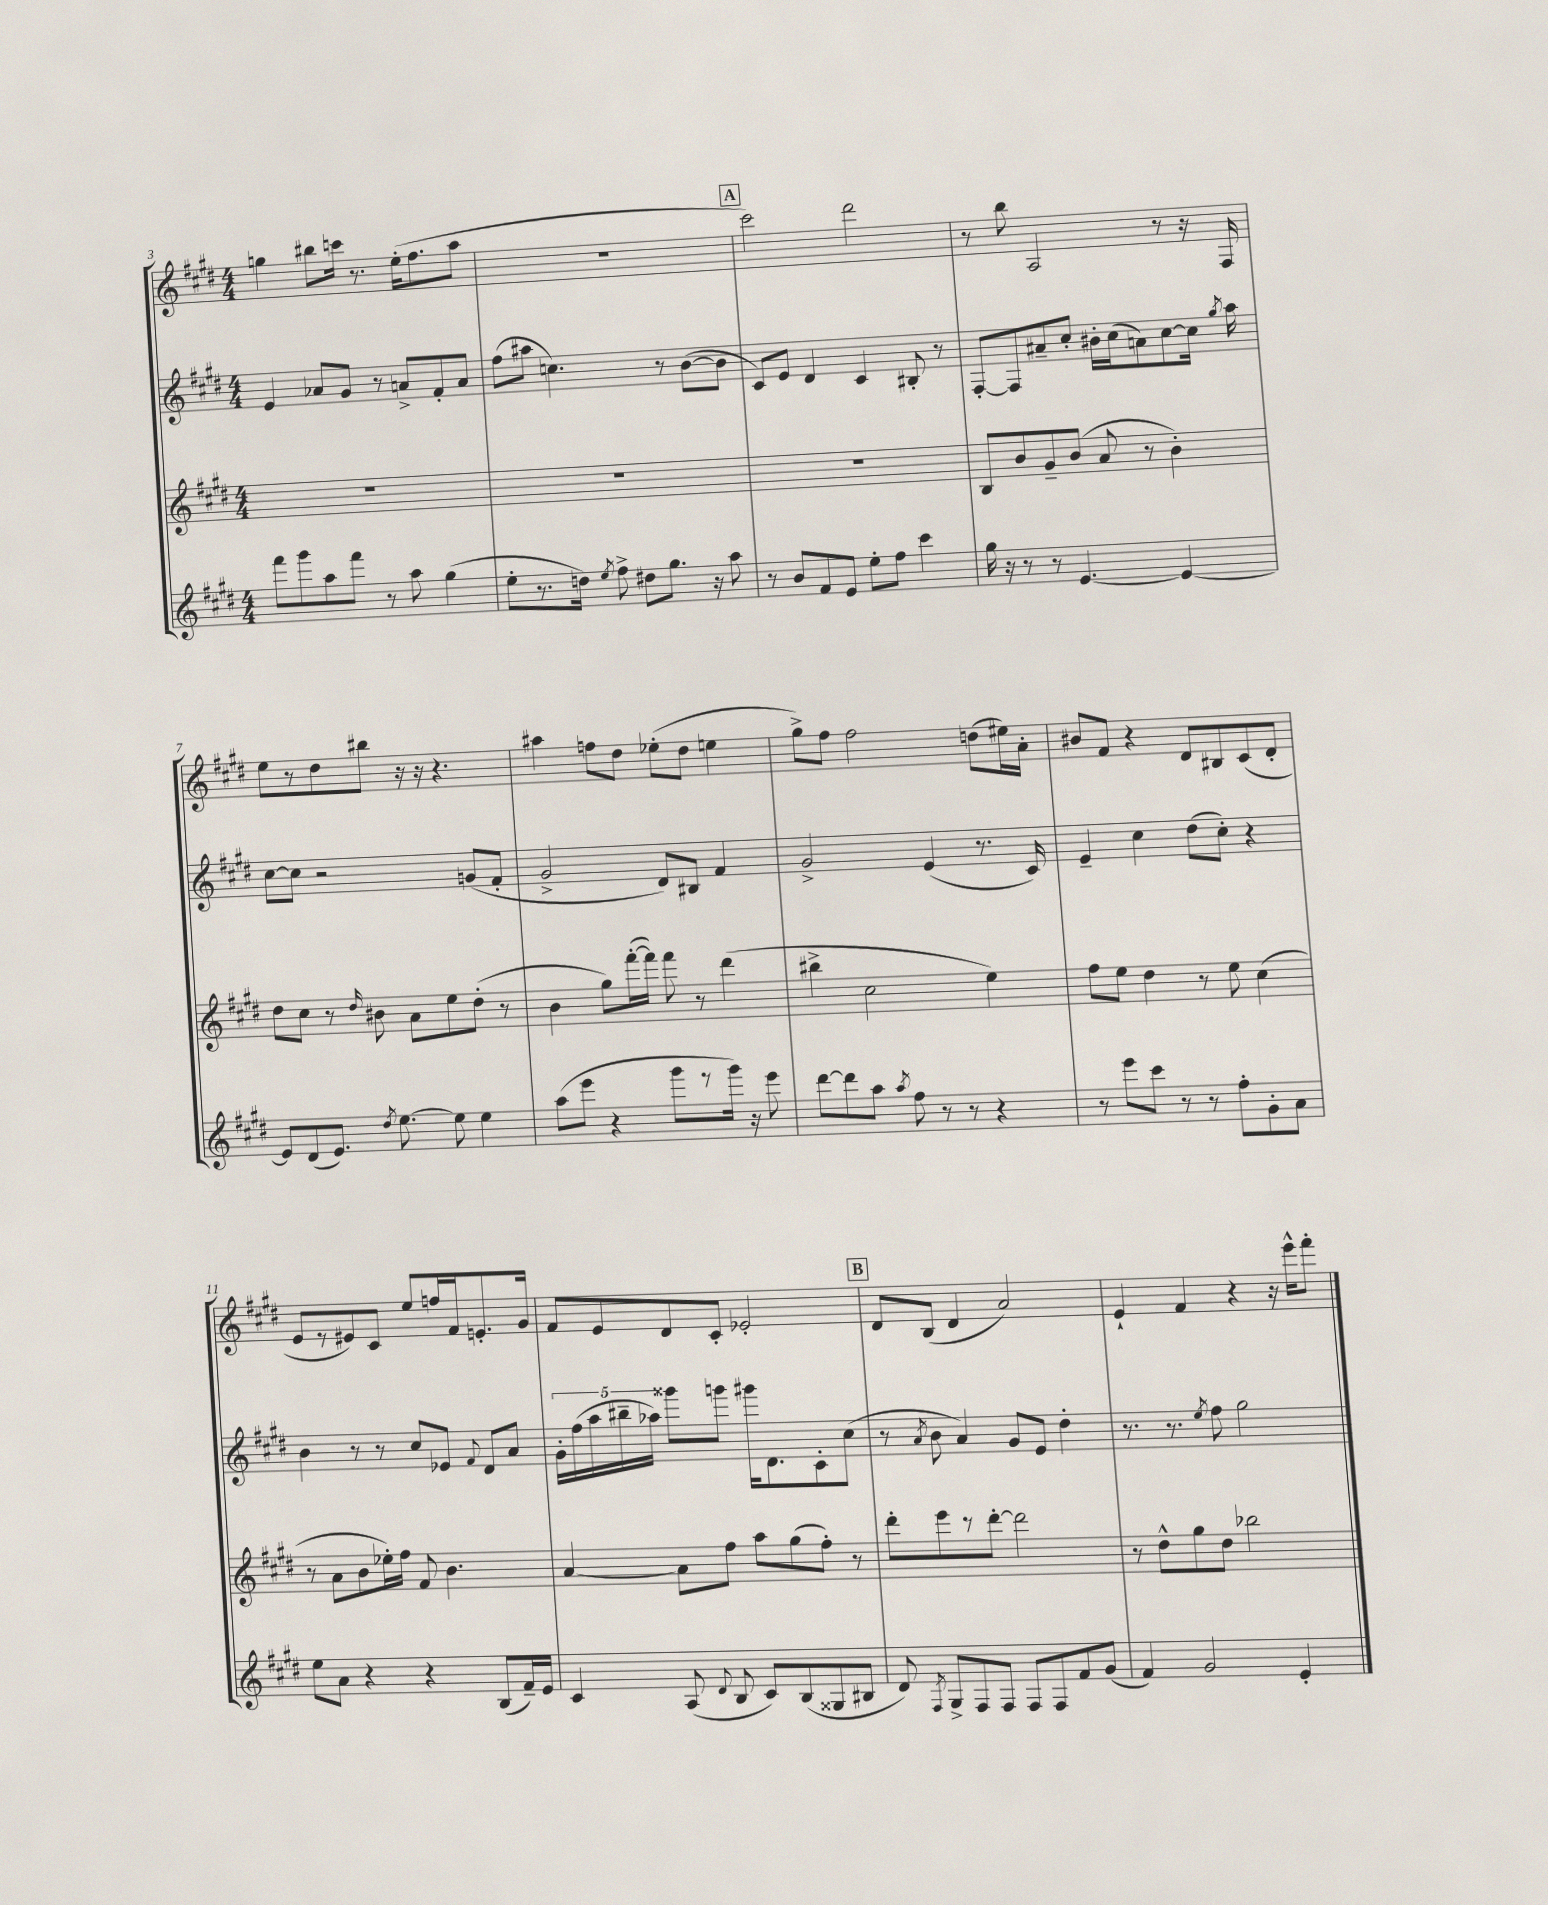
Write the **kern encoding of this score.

**kern	**kern	**kern	**kern
*part4	*part3	*part2	*part1
*staff4	*staff3	*staff2	*staff1
*clefG2	*clefG2	*clefG2	*clefG2
*k[f#c#g#d#]	*k[f#c#g#d#]	*k[f#c#g#d#]	*k[f#c#g#d#]
*M4/4	*M4/4	*M4/4	*M4/4
=3	=3	=3	=3
8fff#\L	1r	4e/	4ggn\
8ggg#\	.	.	.
8aa\	.	8a-X/L	8bb#X\L
8fff#\J	.	8g#/J	16cccn\Jk
.	.	.	8.r
8r	.	8r	.
8aa\	.	8an^/L	(16ee'\KL
.	.	.	8.ff#\
(4gg#\	.	8f#'/	.
.	.	8a/J	8aa\J
=4	=4	=4	=4
8ee'\L	1r	(8ff#\L	1r
8.r	.	8aa#X\J	.
.	.	4.ccn\)	.
16ddn\Jk)	.	.	.
8qee/	.	.	.
8ff#^\	.	.	.
8dd#X\L	.	.	.
8.gg#\J	.	8r	.
.	.	([8b\L	.
16r	.	.	.
8aa\	.	8b\J]	.
!!LO:REH:place=s1:t=A
=5	=5	=5	=5
8r	1r	8c#/L)	2ccc#\)
8b/L	.	8e/J	.
8f#/	.	4d#/	.
8e/J	.	.	.
8ee'\L	.	4c#/	2ddd#\
8ff#\J	.	.	.
4ccc#\	.	8B#X'/	.
.	.	8r	.
=6	=6	=6	=6
16gg#\	8B/L	[8F#'/L	8r
16r	.	.	.
8r	8b/	8F#/]	8bb\
8r	8g#~/	8a#X~/	2A/
[4.e/	(8b/J	8cc#'/J	.
.	8a/	16b#X'\LL	.
.	.	(16cc#\J	.
.	8r	8an\)	.
4e/_	4b'\)	[8cc#\	8r
.	.	16cc#\Jk]	16r
.	.	8qgg#/	.
.	.	16aa\	16F#/
!!LO:LB:g=z
=7	=7	=7	=7
8e/L]	8dd#\L	[8cc#\L	8ee\L
(8d#/	8cc#\J	8cc#\J]	8r
8.e/J)	8r	2r	8dd#\
.	16qqdd#/	.	.
.	8b#X\	.	8bb#X\J
8qdd#/	.	.	.
[8.ee\	.	.	.
.	8a\L	.	16r
.	.	.	16r
8ee\]	8ee\	.	4.r
4ee\	(8dd#'\J	(8gn/L	.
.	8r	8f#'/J	.
=8	=8	=8	=8
(8aa\L	4b\	2g#^/	4aa#X\
8eee\J	.	.	.
4r	8gg#\L)	.	8ffn\L
.	([16fff#'\L	.	8dd#\J
.	16fff#\JJ])	.	.
8ggg#\L	8fff#\	8d#/L)	(8ee-X'\L
8r	8r	8B#X/J	8dd#\J
16ggg#\Jk)	(4ddd#\	4f#/	4een\
16r	.	.	.
8eee\	.	.	.
=9	=9	=9	=9
[8ddd#\L	4bb#X^\	2g#^/	8gg#^\L)
8ddd#\]	.	.	8ff#\J
8aa\J	2cc#\	.	2ff#\
8qaa/	.	.	.
8ff#\	.	.	.
8r	.	(4e/	.
8r	.	.	.
4r	4ee\)	8.r	(8ddn\L
.	.	.	16ee#X\L)
.	.	16c#/)	16a'\JJ
=10	=10	=10	=10
8r	8ff#\L	4e~/	8b#X/L
8eee\L	8ee\J	.	8f#/J
8ccc#\J	4dd#\	4cc#\	4r
8r	.	.	.
8r	8r	(8dd#\L	8d#/L
8ff#'\L	8ee\	8cc#'\J)	8B#X/
8g#'\	(4cc#\	4r	(8c#/
8a\J	.	.	8d#'/J
!!LO:LB:g=z
=11	=11	=11	=11
8ee\L	8r	4b\	8e/L
8a\J	8a\L	.	8r
4r	8b\	8r	8e#X/)
.	16ee-X'\L)	8r	8c#/J
.	16ff#\JJ	.	.
4r	8f#/	8cc#/L	8ee/L
.	4.b\	8e-X/J	16ffn/L
.	.	.	16f#/J
.	.	8qqf#/	.
(8B/L	.	8d#/L	8.en'/
16f#~/L)	.	8a/J	.
16e/JJ	.	.	16g#/Jk
=12	=12	=12	=12
4c#/	[4a/	20g#'\LL	8f#/L
.	.	(20ff#\	.
.	.	20aa\	.
.	.	.	8e/
.	.	20bb#X~\	.
.	.	20aa-X\JJ)	.
(8A/	8a\L]	8ggg##X\L	8d#/
8qqd#/	.	.	.
8B/	8ff#\J	8gggn\J	8c#'/J
8c#/L)	8aa\L	16ggg#X\KL	2e-X'/
.	.	8.d#\	.
(8B/	(8gg#\	.	.
8G##X/	8ff#'\J)	8c#'\	.
8B#X/J	8r	(8cc#\J	.
!!LO:REH:place=s1:t=B
=13	=13	=13	=13
8d#/)	8ddd#'\L	8r	8d#/L
8qF#/	.	8qa/	.
8G#^/L	8eee\	8b\	(8B/J
8F#/	8r	4a/)	4d#/
8F#/J	[8ddd#'\J	.	.
8F#/L	2ddd#\]	8g#/L	2a/)
8F#/	.	8e/J	.
8f#/	.	4dd#'\	.
(8g#/J	.	.	.
=14	=14	=14	=14
4f#/)	8r	8.r	4e`/
.	8dd#^^\L	.	.
.	.	8.r	.
2g#/	8gg#\	.	4f#/
.	.	8qee/	.
.	8dd#\J	8ff#\	.
.	2bb-X\	2gg#\	4r
4e'/	.	.	16r
.	.	.	16eee^^\KL
.	.	.	8fff#'\J
==	==	==	==
*-	*-	*-	*-
